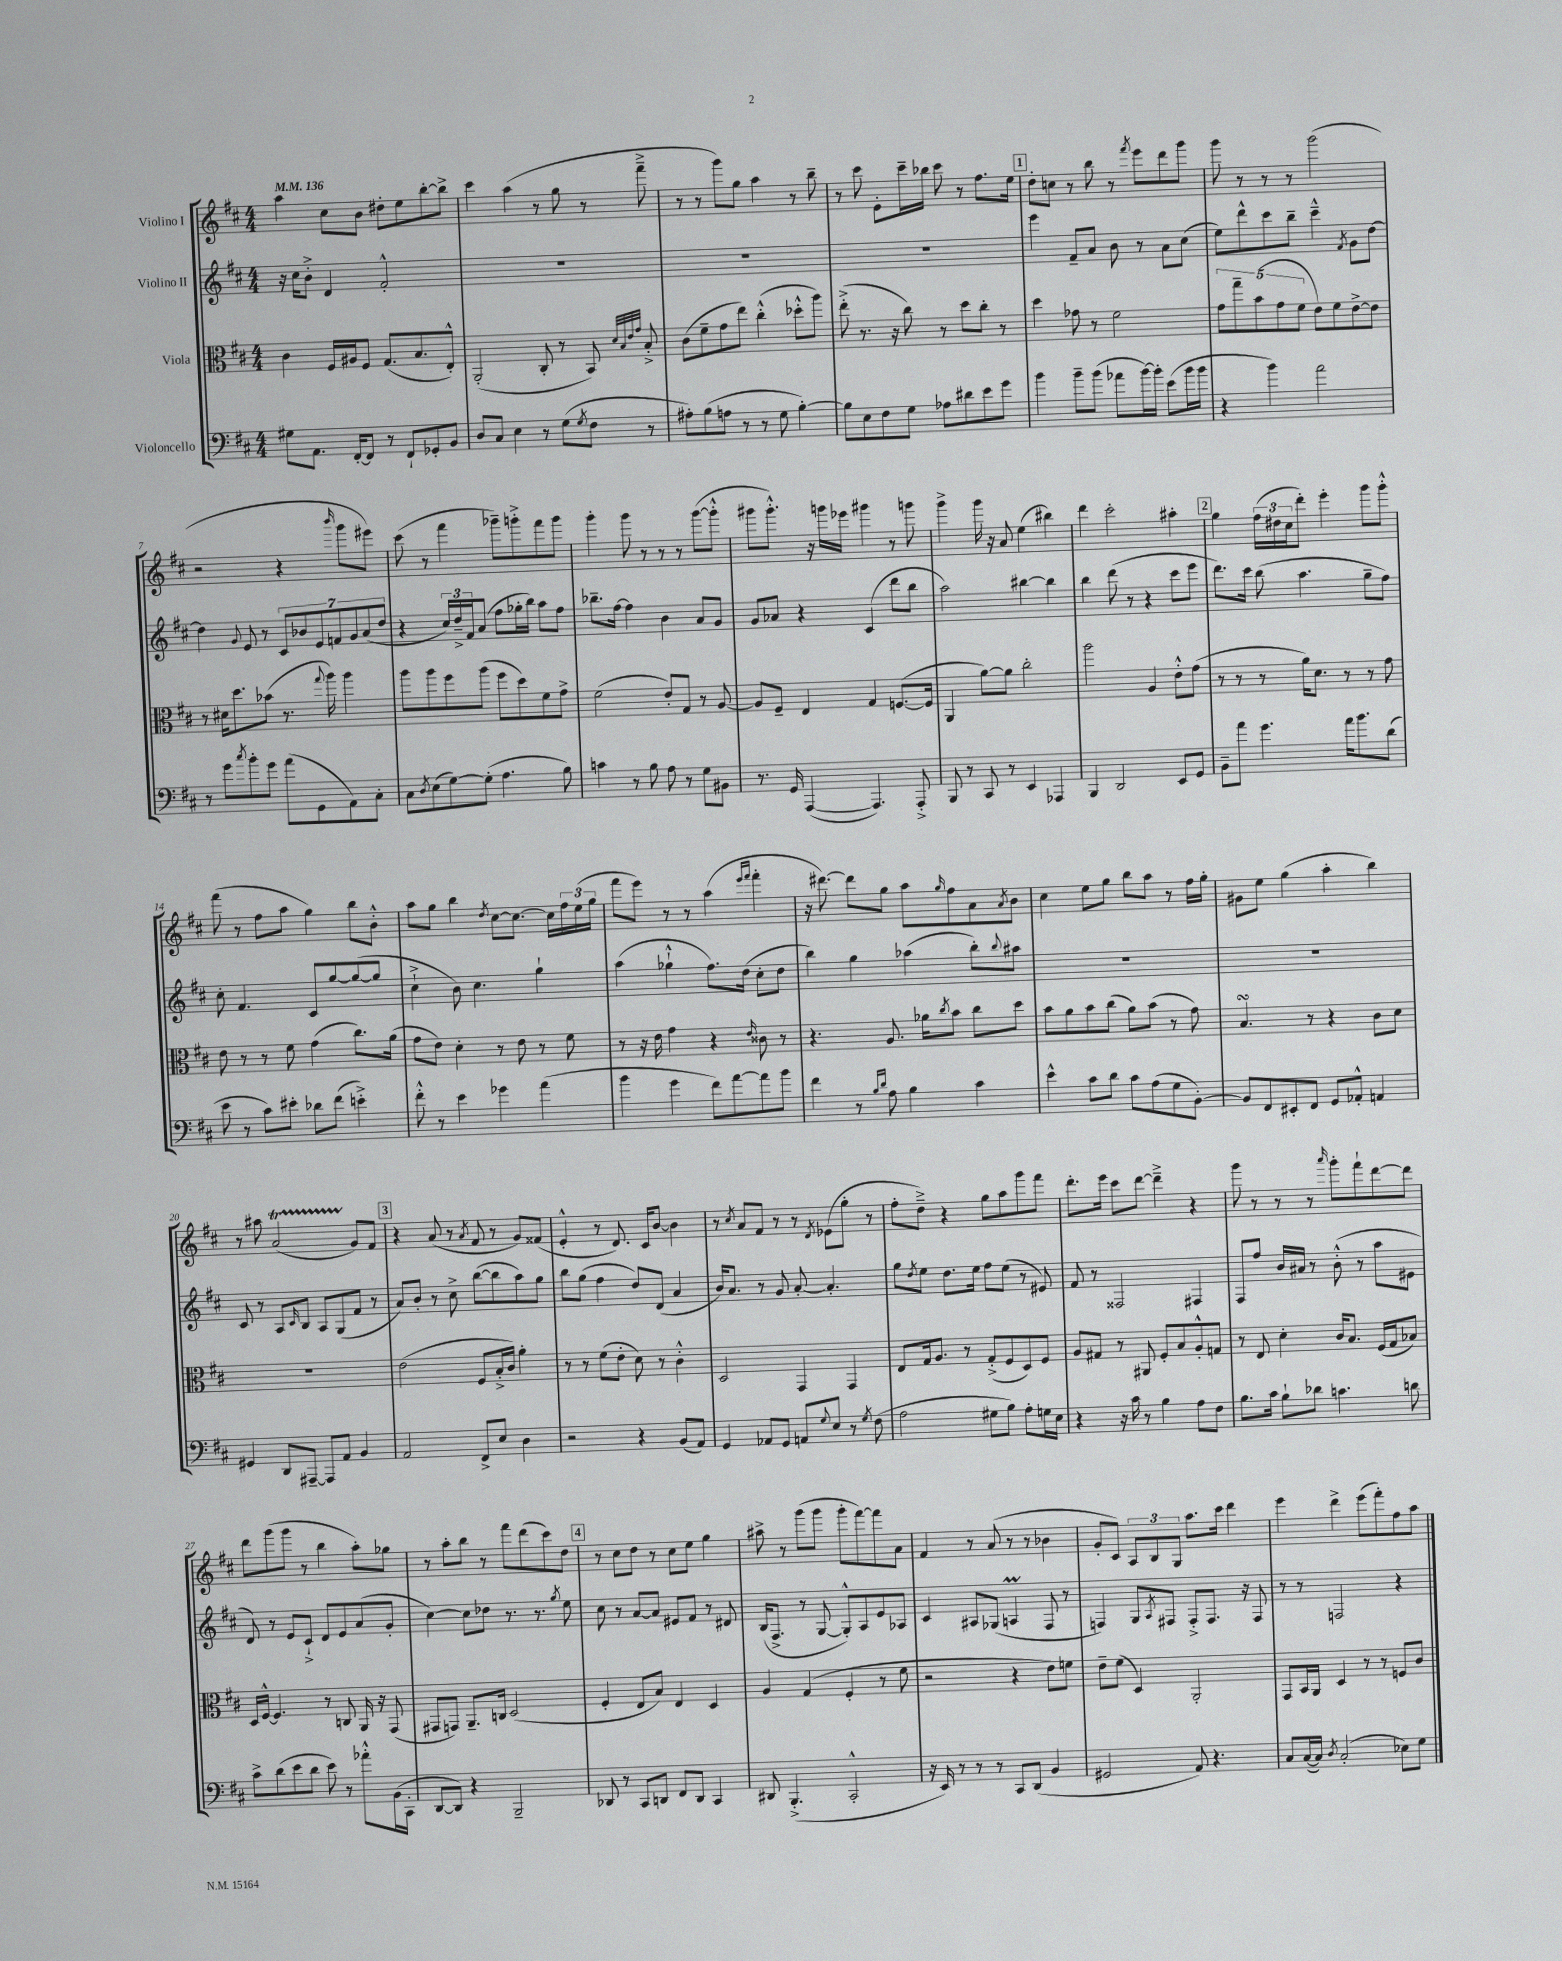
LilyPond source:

<<
\new StaffGroup <<
\new Staff = "s0" \with { instrumentName = "Violino I" } {
    \clef treble \key d \major \numericTimeSignature \time 4/4 \tempo 4 = 136
    a''4 cis''8 b'8 dis''8-. e''8 b''8~-. b''8-> |
    cis'''4 a''4( r8 g''8 r8 fis'''8---> |
    r8 r8 g'''8) g''8 a''4 r8 b''8-- |
    r8 cis'''8 e'8-. cis'''16-- bes''16 cis'''8 r8 fis''8. e''16 |
    \mark \markup { \box "1" } d''8-. c''8 r8 b''8 r8 \acciaccatura { fis'''8 } e'''8 d'''8 g'''8 |
    g'''8 r8 r8 r8 g'''2( |
    r2 r4 \grace { b'''16 } g'''8 eis'''8) |
    cis'''8( r8 fis'''4 ges'''8--) g'''8-.-> fis'''8 g'''8 |
    g'''4-. g'''8 r8 r8 r8 g'''8~( g'''8-.-^ |
    gis'''8 gis'''8.-.-^) r16 g'''16 ees'''16 gis'''4 r8 g'''8 |
    g'''4-> g'''16 r16 a'8 e''4( bis''4) |
    d'''4 cis'''2-. ais''4-. |
    \mark \markup { \box "2" } g''4 \tuplet 3/2 { fis''16( dis''16 cis''16 } d'''8-.) e'''4-. g'''8 g'''8-.-^ |
    fis'''8( r8 fis''8 a''8 g''4) b''8 b'8-.-^ |
    a''8 g''8 b''4 \acciaccatura { d''8 } cis''8~ cis''8.~ cis''16 \tuplet 3/2 { fis''16 e''16( g''16 } |
    fis'''8 e'''8) r8 r8 a''4( \grace { e'''16 fis'''16 } fis'''4-. |
    r16 dis'''8.~) dis'''8 g''8 a''8 \grace { g''16 } fis''8 a'8 \acciaccatura { a'8 } b'8 |
    cis''4 e''8 g''8 b''8 a''8 r8 fis''16 g''16-. |
    gis'8 e''8 g''4( a''4-. b''4) |
    r8 ais''8 a'2\startTrillSpan( g'8\stopTrillSpan) fis'8 |
    \mark \markup { \box "3" } r4 a'8( r8 \acciaccatura { a'8 } fis'8 r8 g'8) fisis'8( |
    e'4-.-^ r8 d'8.) cis'16 b'8~ b'4 |
    r8 \acciaccatura { cis''8 } a'8 fis'8 r8 r8 \acciaccatura { d'8 } ees'8( g''8-. r8 |
    fis''8-. d''8--->) r4 g''8 a''8 g'''8 fis'''8 |
    d'''8.-. e'''16 cis'''8 d'''8~ d'''4---> r4 |
    g'''8 r8 r8 r8 \grace { a'''16 } g'''8-. fis'''8-! d'''8~ d'''8 |
    d'''8 g'''8( g'''8 r8 b''4 a''8-.) ges''8 |
    r8 a''8-. b''8 r8 fis'''8 d'''8( cis'''8) d''8 |
    \mark \markup { \box "4" } r8 cis''8 d''8 r8 cis''8 e''8 g''4 |
    ais''8-> r8 g'''8( g'''8 g'''8-. fis'''8~) fis'''8 a'8 |
    fis'4 r8 a'8( r8 r8 bes'4 |
    g'8-. cis'8) \tuplet 3/2 { a8 b8 g8 } a''8. cis'''16 d'''4 |
    e'''4 d'''4-> e'''8( fis'''8-.) fis''8 a''8 \bar "|." |
}
\new Staff = "s1" \with { instrumentName = "Violino II" } {
    \clef treble \key d \major \numericTimeSignature \time 4/4
    r16 cis''16 b'8-.-> d'4 fis'2-.-^ |
    R1 |
    R1 |
    R1 |
    \mark \markup { \box "1" } e'''4 fis'8-- a'8 b'8 r8 a'8 cis''8( |
    e''8) d'''8-^ cis'''8 b''8-- cis'''4---^ \acciaccatura { fis'8 } g'8 d''8~ |
    d''4 \appoggiatura { g'8 } e'8 r8 \tuplet 7/4 { cis'8 bes'8 e'8 f'8 g'8 a'8( d''8 } |
    r4 \tuplet 3/2 { cis''16) d''16---> fis'16 } a'8( fis''8 ges''16-. b''16) a''8 fis''8 |
    bes''8.-- fis''16~ fis''4 b'4 a'8 g'8 |
    g'8 aes'8 r4 cis'4( d'''8 b''8 |
    a''2) bis''4~ bis''4 |
    b''4 d'''8( r8 r4 cis'''8 e'''8 |
    \mark \markup { \box "2" } d'''8.) cis'''16 b''8( a''4. g''8-- fis''8) |
    cis''8-. fis'4. cis'8 g''8~ g''8~( g''8 |
    cis''4-!-> b'8) cis''4. g''4-! |
    a''4( ges''4-!-^ fis''8.) d''16( cis''8-. d''8 |
    b''4) g''4 aes''4( b''8-.) \appoggiatura { b''8 } ais''8 |
    R1 |
    R1 |
    cis'8 r8 a8 \grace { cis'16 } b8 a8 g8( fis'8 r8 |
    \mark \markup { \box "3" } a'8) b'8-. r8 cis''8-> b''8~( b''8 a''8) g''8 |
    b''8 g''8( fis''4 d''8) d'8( a'4 |
    b'16) a'8. r8 g'8 a'8~-. a'4.-. |
    g''8 \acciaccatura { d''8 } e''8 d''8. e''16 fis''8 e''8( r8 eis'8) |
    fis'8 r8 fisis2 fis4 |
    fis8 fis''8 b'16 ais'16 r8 b'8-.-^( r8 a''8 eis'8 |
    d'8) r8 e'8 cis'8-!-> d'8 e'8 a'8( g'8-. |
    cis''4~) cis''8 des''8 r8. r8. \acciaccatura { g''8 } e''8 |
    \mark \markup { \box "4" } cis''8 r8 a'8~ a'8 eis'8 fis'8 r8 dis'8 |
    b16( fis8.-> r8 g8~ g8-.-^) a8 e'8 aes8 |
    cis'4 ais8 ges8( a4\prall fis8 r8 |
    f4) g8 \acciaccatura { a8 } fis8 fis8-.-> fis8. r16 fis8 |
    r8 r8 f2 r4 \bar "|." |
}
\new Staff = "s2" \with { instrumentName = "Viola" } {
    \clef alto \key d \major \numericTimeSignature \time 4/4
    cis'4 fis16 ais16 fis8 g8.( b8. e8-.-^) |
    a,2-.( cis8-. r8 b,8) \grace { d'32 b32 e'32 g'32 } b8-.-> |
    cis'8( fis'8-- g'8 e''8) cis''4-.-^( des''8-.-^ a''8) |
    e''8-.->( r8. r16 cis''8) r8 d''8 cis''8-. r8 |
    \mark \markup { \box "1" } d''4 ges'8 r8 fis'2 |
    \tuplet 5/4 { g'8 g''8-- b'8( g'8 fis'8 } e'8) fis'8 e'8~-> e'8 |
    r8 dis'16 d''8. bes'8( r8. \appoggiatura { g''8 } a''16) a''4 |
    a''8 a''8 fis''8 a''8( fis''8 d''8) fis'8 g'8-> |
    fis'2( e'8-.) g8 r8 a8~ |
    a8 fis8-- e4 g4 f8.~( f16 |
    a,4 a'8~) a'8 cis''2-. |
    a''2 a4 e'8-.-^ g'8( |
    \mark \markup { \box "2" } r8 r8 r8 a'16) d'8. r8 r8 g'8 |
    e'8 r8 r8 fis'8 g'4( cis''8.) a'16( |
    g'8 e'8) d'4-. r8 e'8 r8 fis'8 |
    r8 r16 e'16 g'4 r4 \grace { e'16 } cisis'8 r8 |
    r4. a8. aes'16 \acciaccatura { cis''8 } b'8 cis''8 d''8 |
    b'8 a'8 b'8 cis''8( a'8) b'8( r8 g'8) |
    b4.\turn r8 r4 cis'8 d'8 |
    R1 |
    \mark \markup { \box "3" } e'2( fis8 b16-.-> cis'16) a'4-. |
    r8 r8 fis'8( e'8-. d'8) r8 cis'4-.-^ |
    d2 g,4 g,4 |
    e8 g16 a8. r8 g8-.->( fis8 d8) fis8 |
    a8 gis8 r8 ais,8 fis8-. b8 a8-.-^ g8 |
    r8 e8 d'4-. cis'16 b8. fis16( g16 bes8) |
    d16 fis16~-^ fis4. r8 c8 a,16 r16 g,8( |
    gis,8 g,8) a,8.-- c16 d2( |
    \mark \markup { \box "4" } fis4-. e8 b8) e4 d4 |
    a4 g4( fis4-. r8 fis'8 |
    r2 r4 e'8) f'8 |
    e'8-- fis'8( d4) a,2-. |
    g,8 b,16 a,16 d4 r8 r8 f8 cis'8 \bar "|." |
}
\new Staff = "s3" \with { instrumentName = "Violoncello" } {
    \clef bass \key d \major \numericTimeSignature \time 4/4
    gis8 a,8. fis,16~-. fis,8 r8 fis,8-! ges,8-. b,8 |
    d8 cis8 e4 r8 g8( \acciaccatura { g8 } fis8 r8 |
    ais8-.) b8( a8 r8 r8 g8 b4~-.) |
    b8 e8 fis8 g8 aes8 dis'8 e'8 g'8 |
    \mark \markup { \box "1" } b'4 b'8-- b'8( aes'8 b'16~) b'16-. e'8( b'16 b'16 |
    r4 b'4) a'2 |
    r8 g'8 \acciaccatura { cis''8 } b'8-. g'8 a'8( g,8 a,8) cis8-. |
    cis8 \acciaccatura { d8 } e8( g8~) g8-.( a4. b8) |
    c'4 r8 b8 a8 r8 g8 bis,8 |
    r8. g,16 a,,4~( a,,4.) a,,8-.-> |
    b,,8 r8 cis,8 r8 e,4 aes,,4 |
    b,,4 d,2 e,8 g,8 |
    \mark \markup { \box "2" } b,8-- a'8 g'4. a'16 b'8. d'8( |
    e'8 r8 cis'8) eis'8-. des'8 fis'8( e'4-.->) |
    fis'8-.-^ r8 e'4 ges'4 a'4( |
    b'4 g'4 fis'8) a'8~ a'8 b'8 |
    fis'4 r8 \grace { b16 d'16 } a8 b4 cis'4 |
    e'4-^ cis'8 d'8 cis'8 a8( g8 b,8~-.) |
    b,8 fis,8 eis,8-. fis,8 g,8 aes,8-.-^ a,4 |
    gis,4 d,8 ais,,8~-- ais,,8 a,8 b,4 |
    \mark \markup { \box "3" } a,2 fis,8-> e8 d4 |
    r2 r4 b,8( a,8) |
    g,4 aes,8 g,8 a,8 \appoggiatura { g8 } e8 r8 \acciaccatura { g8 } fis8( |
    a2 gis8 b8) a8-. g16 e16 |
    r4 r16 cis'16 r8 b4 a8 fis8 |
    b8. cis'16 b8-! des'8 c'4. d'8 |
    cis'8-> d'8( e'8 d'8 e'8) r8 aes'8-.-^ b,16( cis,16-. |
    d,8~ d,8) r4 b,,2-- |
    \mark \markup { \box "4" } des,8 r8 cis,8 d,8 fis,8 d,8 cis,4 |
    dis,8 b,,4.-.->( cis,2-.-^ |
    r16 e,16) r8 r8 r8 cis,8 d,8( b,4 |
    gis,2 a,8) r4. |
    cis8 cis16~( cis16) \acciaccatura { d8 } cis2-.( ees8) g8 \bar "|." |
}
>>
>>
